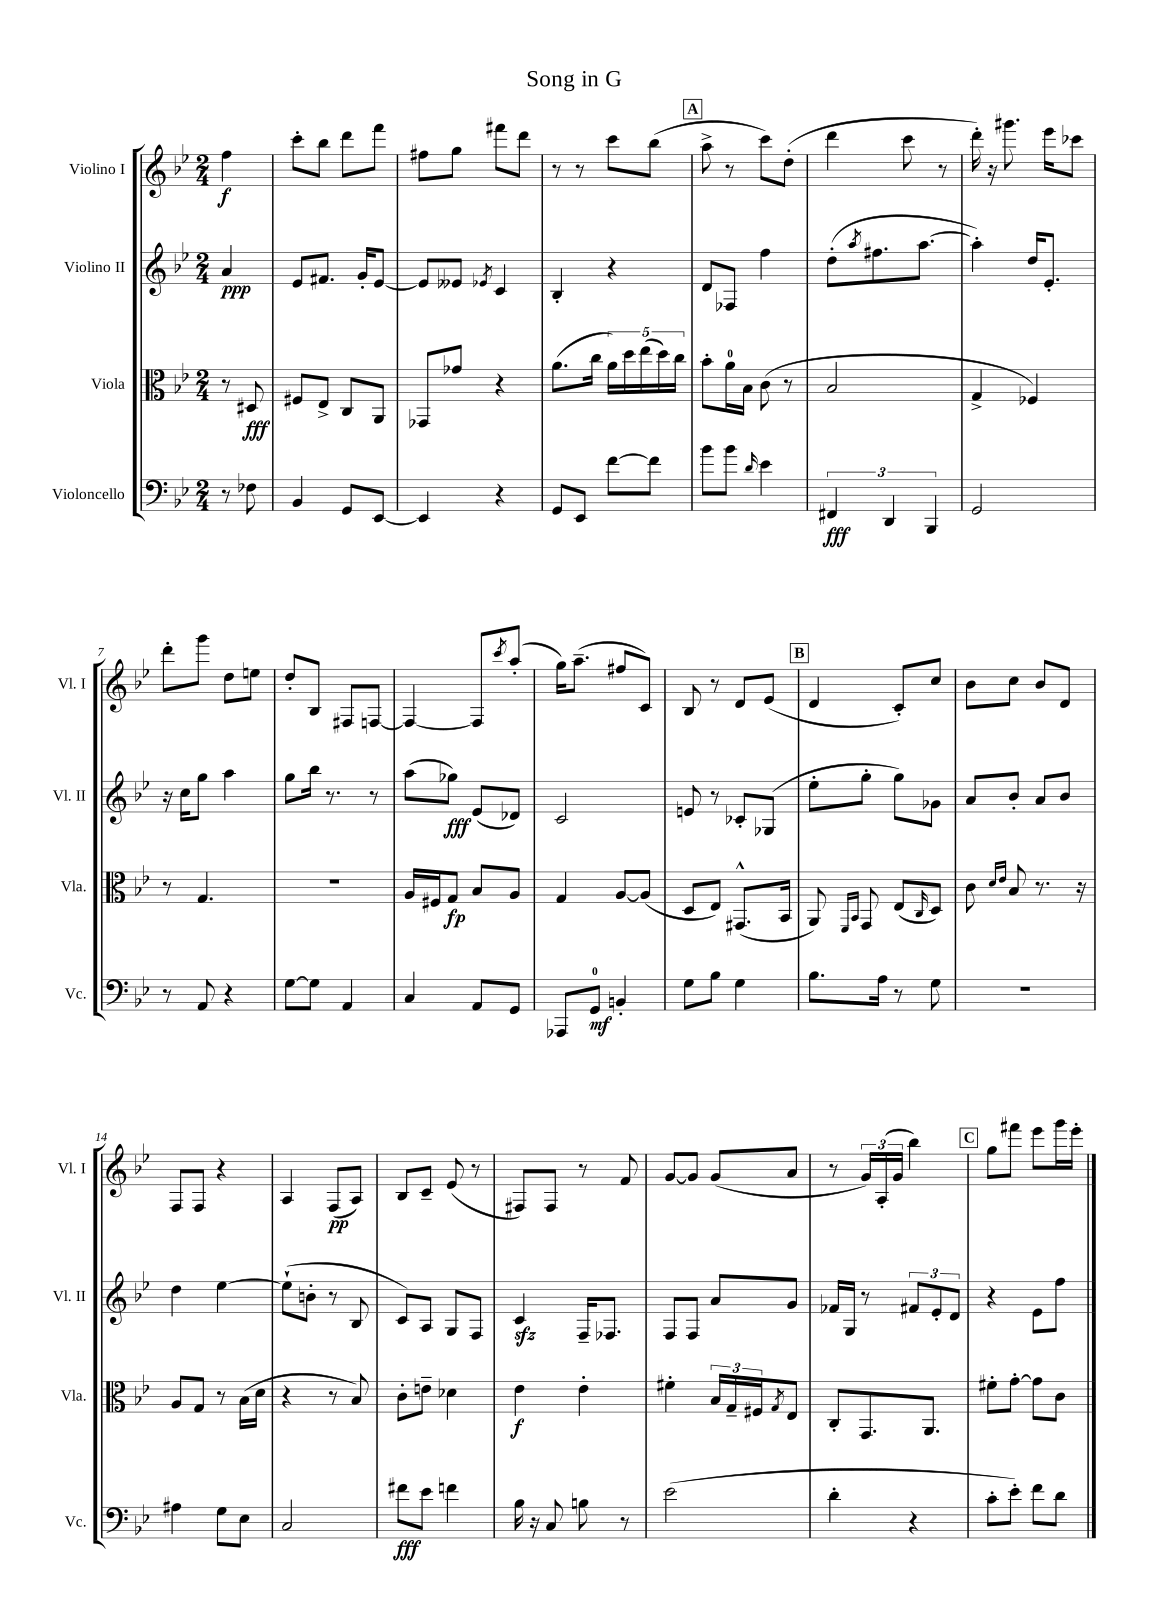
\header { title = "Song in G" }
<<
\new StaffGroup <<
\new Staff = "s0" \with { instrumentName = "Violino I" shortInstrumentName = "Vl. I" } {
    \clef treble \key bes \major \numericTimeSignature \time 2/4 \partial 4
    f''4\f |
    c'''8-. bes''8 d'''8 f'''8 |
    fis''8 g''8 fis'''8 d'''8 |
    r8 r8 c'''8 bes''8( |
    \mark \markup { \box "A" } a''8-> r8 c'''8) d''8-.( |
    d'''4 c'''8 r8 |
    d'''16-.) r16 gis'''8. ees'''16 ces'''8 |
    d'''8-. g'''8 d''8 e''8 |
    d''8-. bes8 fis8 f8~ |
    f4~ f8 \acciaccatura { c'''8 } a''8-.( |
    g''16) a''8.--( fis''8 c'8) |
    bes8 r8 d'8 ees'8( |
    \mark \markup { \box "B" } d'4 c'8-.) c''8 |
    bes'8 c''8 bes'8 d'8 |
    f8 f8 r4 |
    a4 f8\pp( a8) |
    bes8 c'8-- ees'8( r8 |
    fis8) fis8 r8 f'8 |
    g'8~ g'8 g'8( a'8 |
    r8 \tuplet 3/2 { g'16) a16-.( g'16 } bes''4) |
    \mark \markup { \box "C" } g''8 fis'''8 ees'''8 g'''16 ees'''16-. \bar "|." |
}
\new Staff = "s1" \with { instrumentName = "Violino II" shortInstrumentName = "Vl. II" } {
    \clef treble \key bes \major \numericTimeSignature \time 2/4 \partial 4
    a'4\ppp |
    ees'8 fis'8. g'16-. ees'8~ |
    ees'8 eeses'8 \acciaccatura { ees'8 } c'4 |
    bes4-. r4 |
    \mark \markup { \box "A" } d'8 fes8 f''4 |
    d''8-.( \acciaccatura { a''8 } fis''8. a''8.~ |
    a''4-.) d''16 ees'8.-. |
    r16 c''16 g''8 a''4 |
    g''8 bes''16 r8. r8 |
    a''8( ges''8\fff) ees'8( des'8) |
    c'2 |
    e'8 r8 ces'8-. ges8( |
    \mark \markup { \box "B" } ees''8-. g''8-. g''8) ges'8 |
    a'8 bes'8-. a'8 bes'8 |
    d''4 ees''4~ |
    ees''8-!( b'8-. r8 bes8 |
    c'8) a8 g8 f8 |
    c'4\sfz f16-- fes8. |
    f8 f8 a'8 g'8 |
    fes'16 g16 r8 \tuplet 3/2 { fis'8 ees'8-. d'8 } |
    \mark \markup { \box "C" } r4 ees'8 f''8 \bar "|." |
}
\new Staff = "s2" \with { instrumentName = "Viola" shortInstrumentName = "Vla." } {
    \clef alto \key bes \major \numericTimeSignature \time 2/4 \partial 4
    r8 dis8\fff |
    fis8 ees8-> c8 a,8 |
    ges,8 ges'8 r4 |
    a'8.( c''16 \tuplet 5/4 { a'16) d''16 ees''16( d''16) c''16 } |
    \mark \markup { \box "A" } bes'8-. a'16-0 bes16 c'8( r8 |
    bes2 |
    g4-> fes4) |
    r8 g4. |
    R2 |
    a16 fis16 g8\fp bes8 a8 |
    g4 a8~ a8( |
    d8 ees8) gis,8.-^( bes,16 |
    \mark \markup { \box "B" } a,8) \grace { f,16 bes,16 } g,8 ees8( \grace { c16 } d8) |
    c'8 \grace { d'16 ees'16 } bes8 r8. r16 |
    a8 g8 r8 bes16( d'16 |
    r4 r8 bes8) |
    c'8-. e'8-- des'4 |
    ees'4\f ees'4-. |
    fis'4-. \tuplet 3/2 { bes16 g16-- fis16 } \acciaccatura { g8 } ees8 |
    c8-. g,8. a,8. |
    \mark \markup { \box "C" } fis'8-. g'8~-. g'8 c'8 \bar "|." |
}
\new Staff = "s3" \with { instrumentName = "Violoncello" shortInstrumentName = "Vc." } {
    \clef bass \key bes \major \numericTimeSignature \time 2/4 \partial 4
    r8 fes8 |
    bes,4 g,8 ees,8~ |
    ees,4 r4 |
    g,8 ees,8 f'8~ f'8 |
    \mark \markup { \box "A" } bes'8 bes'8 \grace { d'16 } ees'4 |
    \tuplet 3/2 { fis,4\fff d,4 bes,,4 } |
    g,2 |
    r8 a,8 r4 |
    g8~ g8 a,4 |
    c4 a,8 g,8 |
    aes,,8 g,8-0\mf b,4-. |
    g8 bes8 g4 |
    \mark \markup { \box "B" } bes8. a16 r8 g8 |
    R2 |
    ais4 g8 ees8 |
    c2 |
    fis'8\fff ees'8 f'4 |
    bes16 r16 c8 b8 r8 |
    ees'2( |
    d'4-. r4 |
    \mark \markup { \box "C" } c'8-. ees'8-.) f'8 d'8 \bar "|." |
}
>>
>>
